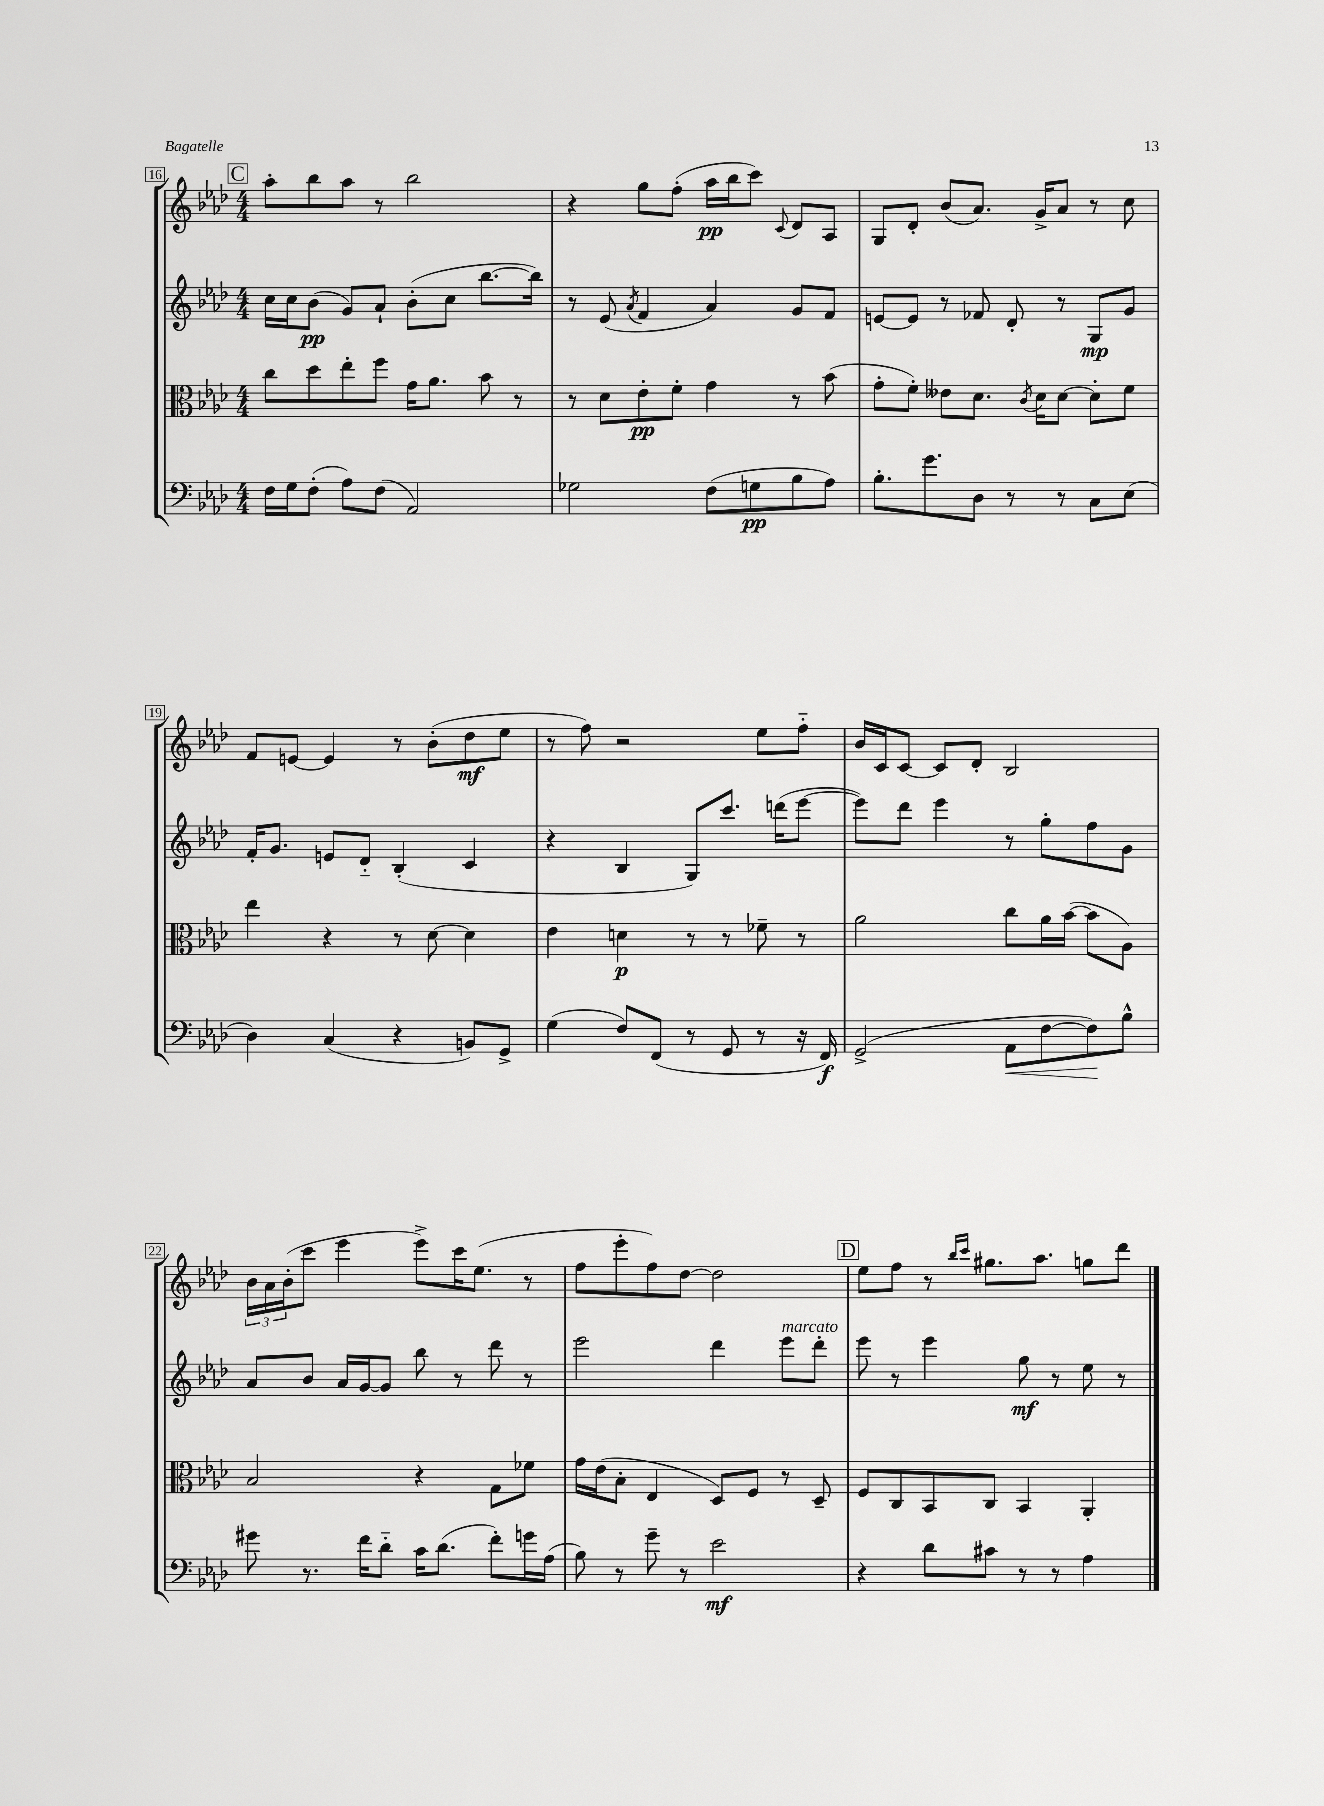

**kern	**kern	**kern	**kern
*staff4	*staff3	*staff2	*staff1
*clefF4	*clefC3	*clefG2	*clefG2
*k[b-e-a-d-]	*k[b-e-a-d-]	*k[b-e-a-d-]	*k[b-e-a-d-]
*M4/4	*M4/4	*M4/4	*M4/4
16F	8cc	16cc	8aa-'
16G	.	16cc	.
(8F'	8dd-	(8b-	8bb-
8A-)	8ee-'	8g)	8aa-
(8F	8ff	8a-`	8r
2AA-)	16g	(8b-'	2bb-
.	8.a-	.	.
.	.	8cc	.
.	8b-	[8.bb-	.
.	8r	.	.
.	.	16bb-])	.
=	=	=	=
2G-	8r	8r	4r
.	8d-	(8e-	.
.	.	8qa-	.
.	8e-'	4f	8gg
.	8f'	.	(8ff'
(8F	4g	4a-)	16aa-
.	.	.	16bb-
8G	.	.	8ccc)
.	.	.	8qqc
8B-	8r	8g	8d-
8A-)	(8b-	8f	8A-
=	=	=	=
8.B-'	8g'	[8e	8G
.	8f')	8e]	8d-'
8.g	.	.	.
.	8e--	8r	(8b-
8D-	8.d-	8f-	8.a-)
8r	.	8d-'	.
.	8qc	.	.
.	16d-	.	16g^
8r	[8d-	8r	8a-
8C	8d-']	8G	8r
(8E-	8f	8g	8cc
=	=	=	=
4D-)	4ee-	16f'	8f
.	.	8.g	.
.	.	.	[8e
(4C	4r	8e	4e]
.	.	8d-'~	.
4r	8r	(4B-'	8r
.	[8d-	.	(8b-'
8BB)	4d-]	4c	8dd-
8GG^	.	.	8ee-
=	=	=	=
(4G	4e-	4r	8r
.	.	.	8ff)
8F)	4d	4B-	2r
(8FF	.	.	.
8r	8r	8G)	.
8GG	8r	8.ccc	.
8r	8f-~	.	8ee-
.	.	(16ddd	.
16r	8r	[8eee-	8ff'~
16FF)	.	.	.
=	=	=	=
(2GG^	2a-	8eee-])	16b-
.	.	.	16c
.	.	8ddd-	[8c
.	.	4eee-	8c]
.	.	.	8d-'
8AA-	8cc	8r	2B-
[8F	16a-	8gg'	.
.	([16b-	.	.
8F])	8b-]	8ff	.
8B-^^	8A-)	8g	.
=	=	=	=
8g#	2B-	8a-	24b-
.	.	.	24a-
.	.	.	(24b-'
8.r	.	8b-	8ccc
.	.	16a-	4eee-
16f	.	[16g	.
8d-'~	.	8g]	.
16c	4r	8bb-	8eee-^)
(8.d-	.	.	.
.	.	8r	16ccc
.	.	.	(8.ee-
8f')	8G	8ddd-	.
16g	8f-	8r	8r
(16A-	.	.	.
=	=	=	=
8B-)	16g	2eee-	8ff
.	(16e-	.	.
8r	8B-'	.	8eee-'
8g~	4E-	.	8ff)
8r	.	.	[8dd-
2e-	8D-)	4ddd-	2dd-]
.	8F	.	.
.	8r	8eee-	.
.	8D-~	8ddd-'	.
=	=	=	=
4r	8F	8eee-	8ee-
.	8C	8r	8ff
8d-	8BB-	4eee-	8r
.	.	.	16qqbb-
.	.	.	16qqccc
8c#	8C	.	8.gg#
8r	4BB-	8gg	.
.	.	.	8.aa-
8r	.	8r	.
4A-	4AA-'	8ee-	8gg
.	.	8r	8ddd-
==	==	==	==
*-	*-	*-	*-
